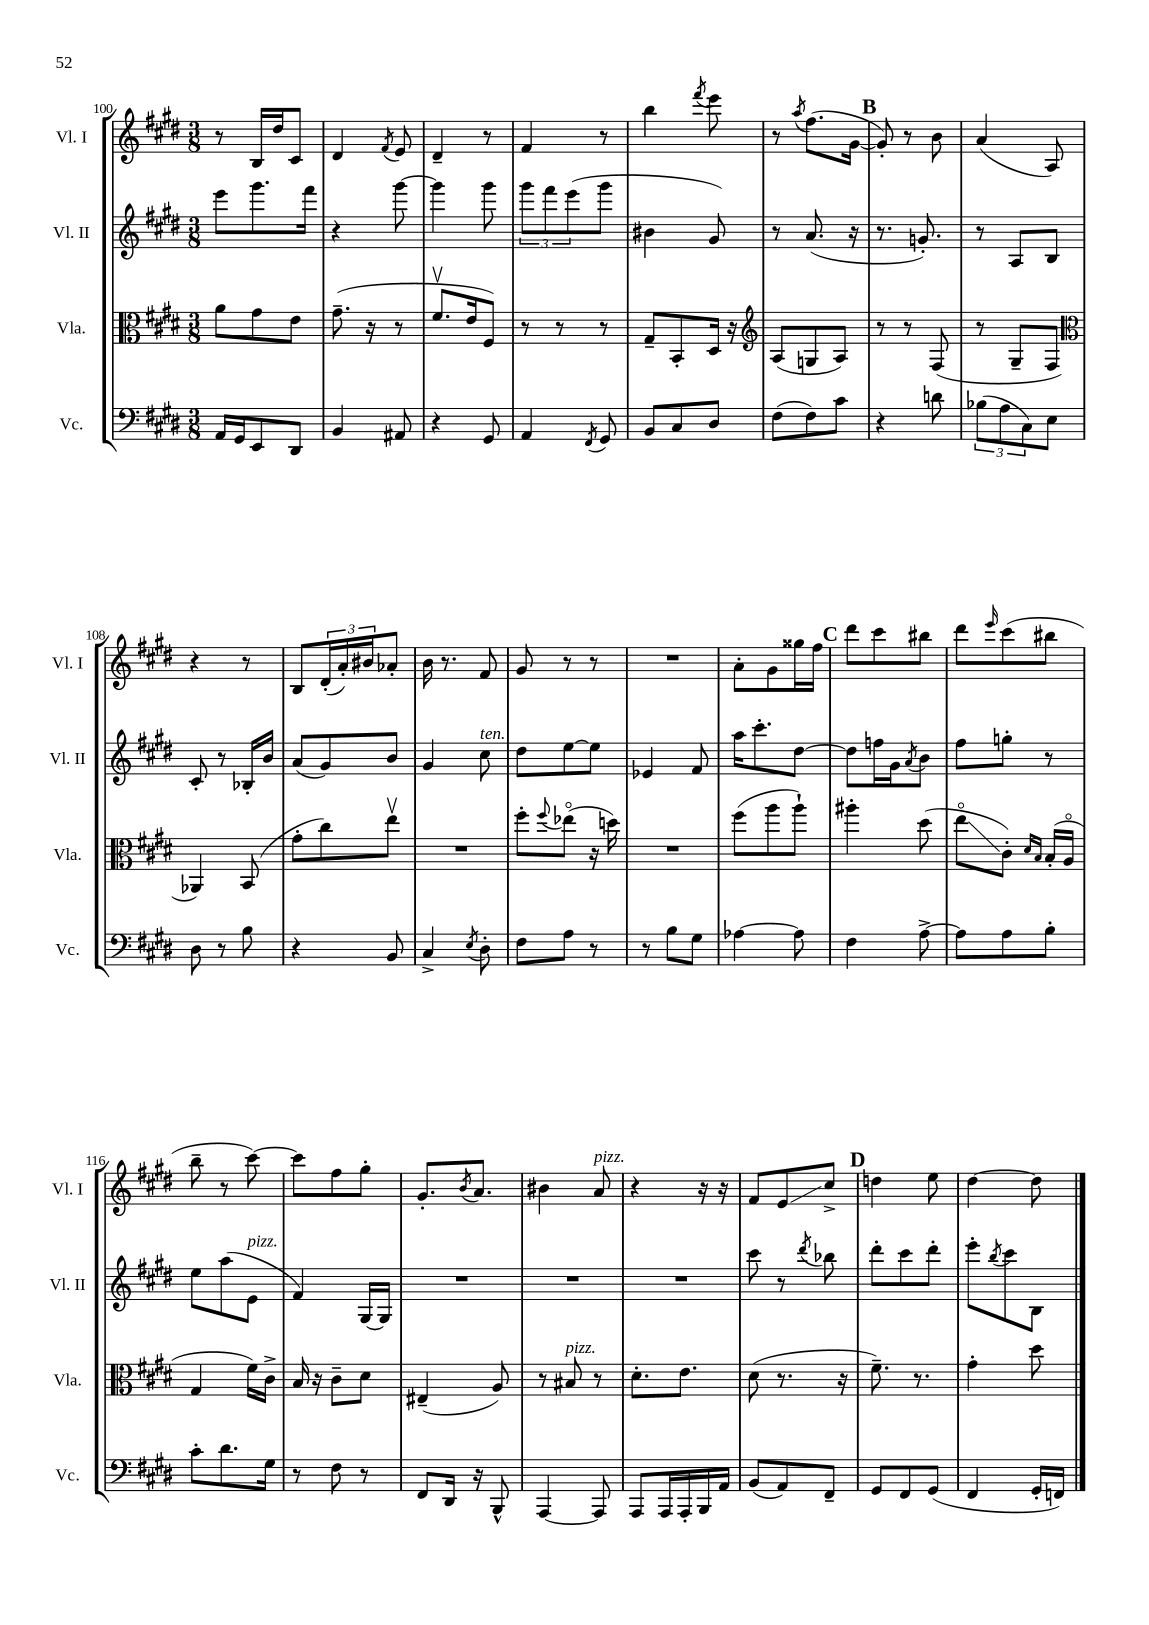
<<
\new StaffGroup <<
\new Staff = "s0" \with { instrumentName = "Vl. I" shortInstrumentName = "Vl. I" } {
    \clef treble \key e \major \numericTimeSignature \time 3/8
    r8 b16 dis''16 cis'8 |
    dis'4 \acciaccatura { fis'8 } e'8 |
    dis'4-- r8 |
    fis'4 r8 |
    b''4 \acciaccatura { fis'''8 } e'''8 |
    r8 \acciaccatura { a''8 } fis''8.( gis'16~ |
    \mark \markup { \bold "B" } gis'8-.) r8 b'8 |
    a'4( a8) |
    r4 r8 |
    b8 \tuplet 3/2 { dis'16-.( a'16-.) bis'16 } aes'8-. |
    b'16 r8. fis'8 |
    gis'8 r8 r8 |
    R4. |
    a'8-. gis'8 gisis''16 fis''16 |
    \mark \markup { \bold "C" } dis'''8 cis'''8 bis''8 |
    dis'''8 \grace { e'''16 } cis'''8( bis''8 |
    b''8-- r8 cis'''8~) |
    cis'''8 fis''8 gis''8-. |
    gis'8.-. \acciaccatura { b'8 } a'8. |
    bis'4 a'8^\markup { \italic "pizz." } |
    r4 r16 r16 |
    fis'8 e'8\glissando cis''8-> |
    \mark \markup { \bold "D" } d''4 e''8 |
    dis''4~ dis''8 \bar "|." |
}
\new Staff = "s1" \with { instrumentName = "Vl. II" shortInstrumentName = "Vl. II" } {
    \clef treble \key e \major \numericTimeSignature \time 3/8
    e'''8 gis'''8. fis'''16 |
    r4 gis'''8~ |
    gis'''4 gis'''8 |
    \tuplet 3/2 { gis'''8 fis'''8 e'''8( } gis'''8 |
    bis'4 gis'8) |
    r8 a'8.( r16 |
    \mark \markup { \bold "B" } r8. g'8.-.) |
    r8 a8 b8 |
    cis'8-. r8 bes16-. b'16 |
    a'8( gis'8) b'8 |
    gis'4 cis''8^\markup { \italic "ten." } |
    dis''8 e''8~ e''8 |
    ees'4 fis'8 |
    a''16 cis'''8.-. dis''8~ |
    \mark \markup { \bold "C" } dis''8 f''16 gis'16 \acciaccatura { a'8 } b'8 |
    fis''8 g''8-. r8 |
    e''8 a''8( e'8^\markup { \italic "pizz." } |
    fis'4) gis16~ gis16 |
    R4. |
    R4. |
    R4. |
    cis'''8 r8 \acciaccatura { dis'''8 } bes''8 |
    \mark \markup { \bold "D" } dis'''8-. cis'''8 dis'''8-. |
    e'''8-. \acciaccatura { b''8 } cis'''8 b8 \bar "|." |
}
\new Staff = "s2" \with { instrumentName = "Vla." shortInstrumentName = "Vla." } {
    \clef alto \key e \major \numericTimeSignature \time 3/8
    a'8 gis'8 e'8 |
    gis'8.--( r16 r8 |
    fis'8.\upbow e'16 fis8) |
    r8 r8 r8 |
    gis8-- b,8-. dis16 r16 |
    \clef treble a8( g8 a8) |
    \mark \markup { \bold "B" } r8 r8 fis8( |
    r8 gis8-- fis8 |
    \clef alto aes,4) b,8( |
    gis'8-. cis''8) e''8\upbow |
    R4. |
    fis''8-. \appoggiatura { fis''8 } ees''8\flageolet( r16 d''16) |
    R4. |
    fis''8( a''8 a''8-!) |
    \mark \markup { \bold "C" } ais''4-. dis''8( |
    e''8\flageolet\glissando cis'8-.) \grace { dis'16 b16 } b16-.( a16\flageolet |
    gis4 fis'16) cis'16-> |
    b16 r16 cis'8-- dis'8 |
    eis4--( a8) |
    r8 bis8^\markup { \italic "pizz." } r8 |
    dis'8.-. e'8. |
    dis'8( r8. r16 |
    \mark \markup { \bold "D" } fis'8.--) r8. |
    gis'4-. dis''8 \bar "|." |
}
\new Staff = "s3" \with { instrumentName = "Vc." shortInstrumentName = "Vc." } {
    \clef bass \key e \major \numericTimeSignature \time 3/8
    a,16 gis,16 e,8 dis,8 |
    b,4 ais,8 |
    r4 gis,8 |
    a,4 \acciaccatura { fis,8 } gis,8 |
    b,8 cis8 dis8 |
    fis8( fis8) cis'8 |
    \mark \markup { \bold "B" } r4 d'8 |
    \tuplet 3/2 { bes8( a8 cis8) } e8 |
    dis8 r8 b8 |
    r4 b,8 |
    cis4-> \acciaccatura { e8 } dis8-. |
    fis8 a8 r8 |
    r8 b8 gis8 |
    aes4~ aes8 |
    \mark \markup { \bold "C" } fis4 a8~-> |
    a8 a8 b8-. |
    cis'8-. dis'8. gis16 |
    r8 fis8 r8 |
    fis,8 dis,16 r16 b,,8-^ |
    a,,4~ a,,8 |
    a,,8 a,,16 a,,16-. b,,16 a,16 |
    b,8( a,8) fis,8-- |
    \mark \markup { \bold "D" } gis,8 fis,8 gis,8( |
    fis,4 gis,16-. f,16) \bar "|." |
}
>>
>>
\layout { \context { \Score currentBarNumber = #100 } }
